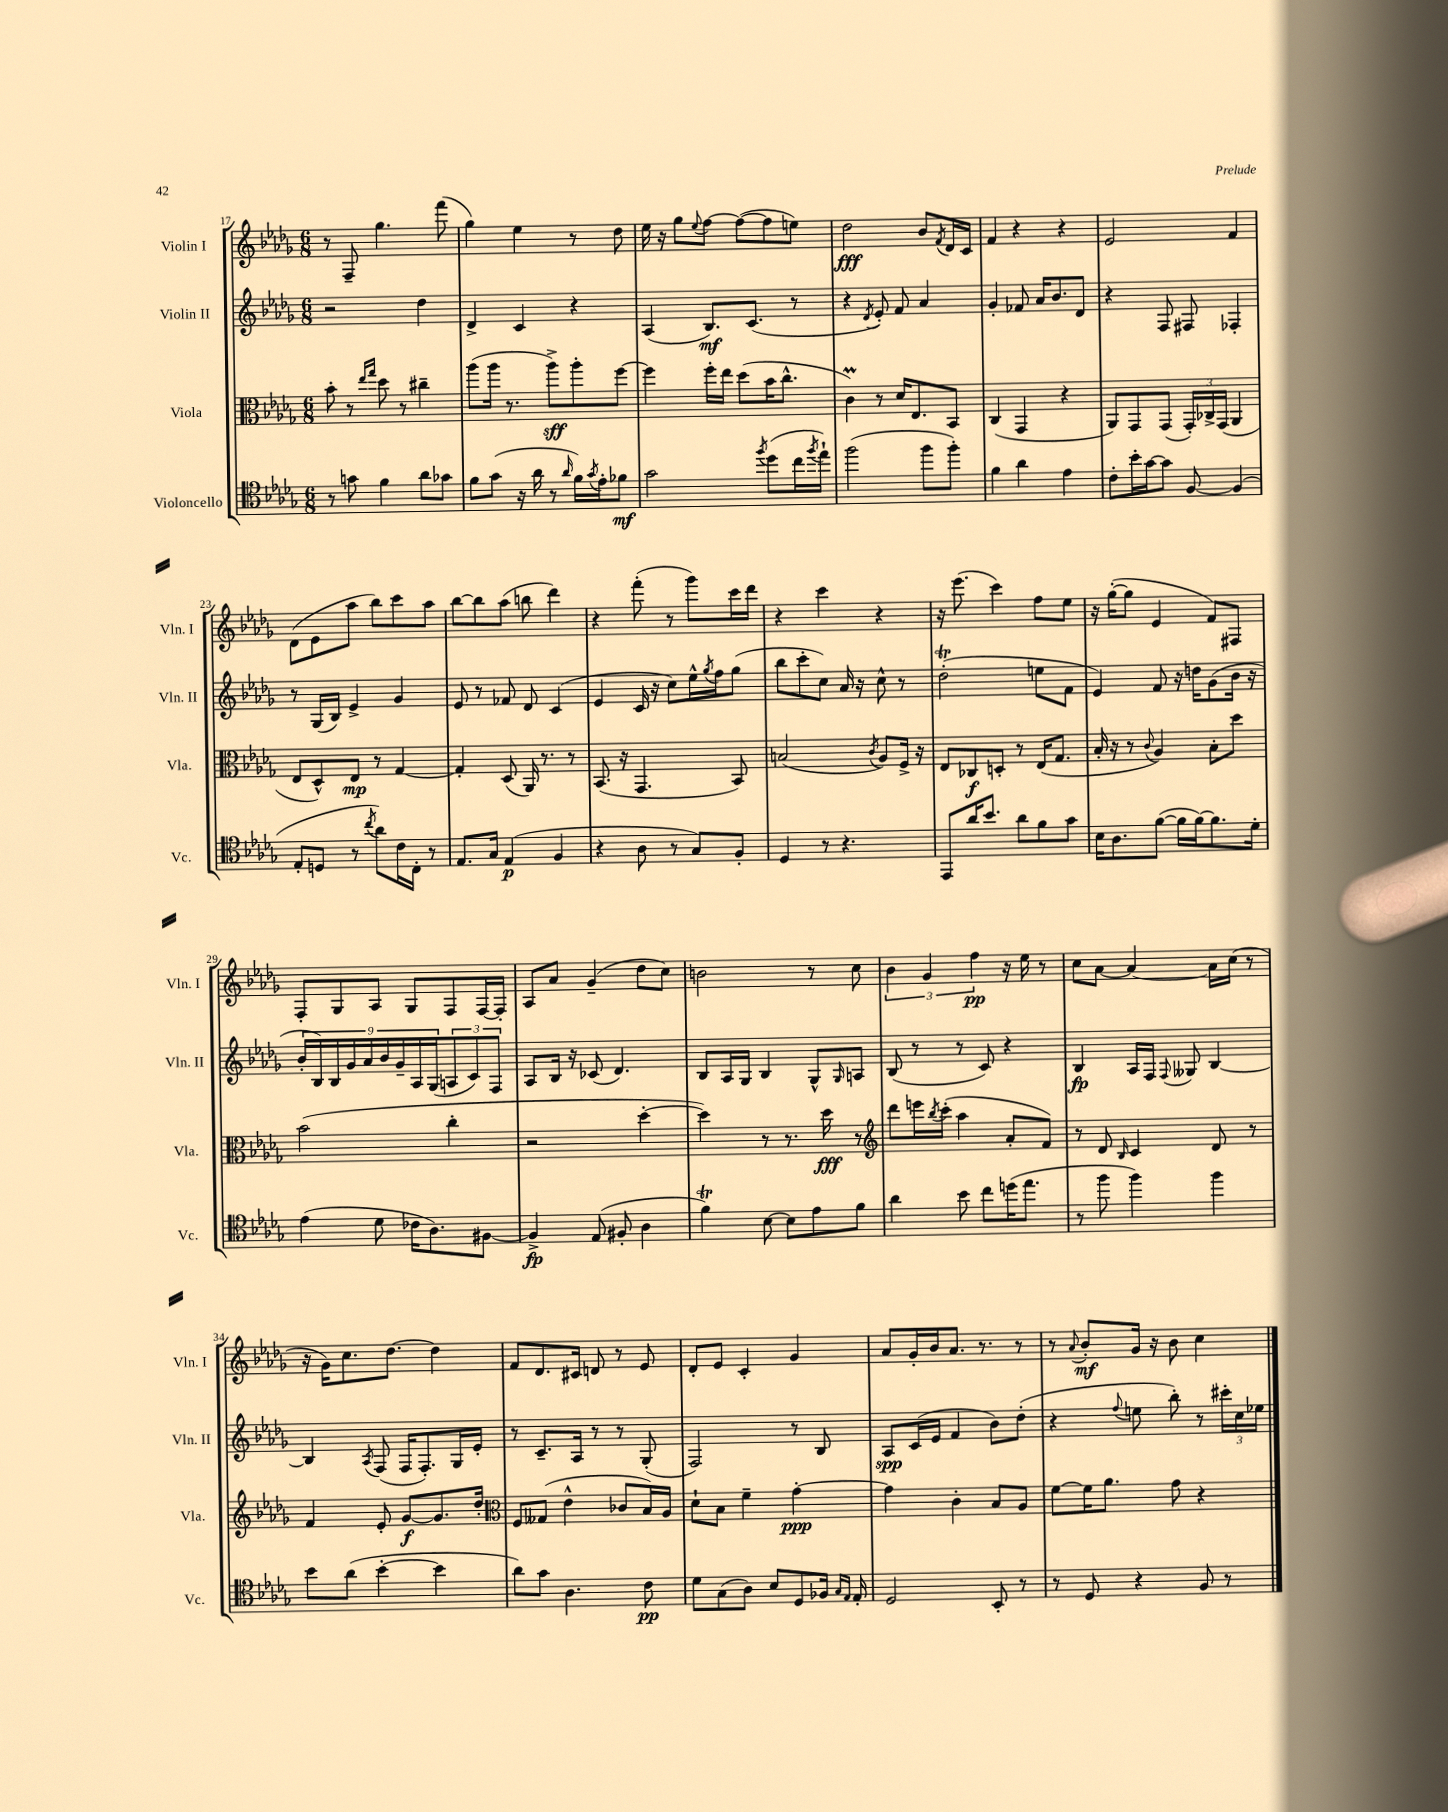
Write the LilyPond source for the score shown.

<<
\new StaffGroup <<
\new Staff = "s0" \with { instrumentName = "Violin I" shortInstrumentName = "Vln. I" } {
    \clef treble \key des \major \numericTimeSignature \time 6/8
    r8 f8-- ges''4. f'''8( |
    ges''4) ees''4 r8 des''8 |
    ees''16 r16 ges''8 \appoggiatura { ees''8 } f''8~ f''8~( f''8 e''8) |
    des''2\fff bes'8 \acciaccatura { f'8 } des'16 c'16 |
    f'4 r4 r4 |
    ees'2 f'4 |
    des'8( ees'8 aes''8 bes''8) c'''8 aes''8 |
    bes''8~ bes''8 aes''8( b''8 des'''4) |
    r4 f'''8-.( r8 ges'''8) c'''16 des'''16 |
    r4 c'''4 r4 |
    r16 ees'''8.( c'''4) f''8 ees''8 |
    r16 ges''16~-.( ges''8 ees'4 f'8) fis8 |
    f8-. ges8 aes8 ges8 f8 f16~ f16-. |
    aes8 aes'8 ges'4--( des''8 c''8) |
    b'2 r8 c''8 |
    \tuplet 3/2 { bes'4 ges'4 f''4\pp } r16 ees''16 r8 |
    c''8 aes'8~ aes'4~ aes'16 c''16( r8 |
    r16 ges'16) c''8. des''8.~ des''4 |
    f'8 des'8. cis'16 d'8 r8 ees'8 |
    des'8-. ees'8 c'4-. ges'4 |
    aes'8 ges'16-. bes'16 aes'8. r8. r8 |
    r8 \appoggiatura { aes'8 } bes'8-.\mf ges'16 r16 bes'8 c''4 \bar "|." |
}
\new Staff = "s1" \with { instrumentName = "Violin II" shortInstrumentName = "Vln. II" } {
    \clef treble \key des \major \numericTimeSignature \time 6/8
    r2 des''4 |
    des'4-> c'4 r4 |
    aes4( bes8.\mf) c'8.( r8 |
    r4 \acciaccatura { des'8 } ees'8-.) f'8 aes'4 |
    ges'4-. fes'8 aes'16 bes'8. des'8 |
    r4 f8 fis8 fes4-. |
    r8 ges16( bes16) ees'4-> ges'4 |
    ees'8 r8 fes'8 des'8 c'4( |
    ees'4 c'16 r16 c''8) ees''16-^ \acciaccatura { ges''8 } f''16 ges''8( |
    bes''8 c'''8-. c''8) aes'16 r16 c''8-^ r8 |
    des''2-.\trill( e''8 f'8 |
    ees'4) f'8 r16 d''16 ges'8( bes'16 r16 |
    \tuplet 9/8 { bes'16-. bes16) bes16 ges'16 aes'16 bes'16 ges'16-- aes16 ges16( } \tuplet 3/2 { a8 c'8) f8 } |
    aes8 bes16 r16 ces'8( des'4.) |
    bes8 aes16 ges16 bes4 ges8-^ \grace { ges16 } a8 |
    bes8( r8 r8 c'8) r4 |
    bes4\fp aes16 f16 \appoggiatura { f8 } geses8 bes4~ |
    bes4 \acciaccatura { aes8 } f8( f16 f8.-.) ges16 ees'16-. |
    r8 c'8.-- aes16 r8 r8 ges8-.( |
    f2) r8 bes8 |
    aes8\spp c'16( ees'16 f'4 bes'8) des''8-.( |
    r4 \appoggiatura { f''8 } e''8 bes''8-.) r8 \tuplet 3/2 { cis'''16-. c''16 ees''16 } \bar "|." |
}
\new Staff = "s2" \with { instrumentName = "Viola" shortInstrumentName = "Vla." } {
    \clef alto \key des \major \numericTimeSignature \time 6/8
    bes'8-. r8 \grace { ees''16 ges''16 } des''8 r8 cis''4-- |
    aes''8( aes''16 r8. aes''8->\sff) aes''8-. f''8~ |
    f''4 f''16-. ees''16 des''8( bes'16 c''8.-^ |
    c'4\prall) r8 des'16 ees8. bes,8 |
    c4( ges,4 r4 |
    aes,8) ges,8 ges,8( \tuplet 3/2 { ges,16-.) ces16-> ges,16( } aes,4 |
    ees8 des8-^) ees8\mp r8 ges4~ |
    ges4-. des8( aes,16) r8. r8 |
    bes,8.( r16 ges,4. bes,8) |
    b2( \acciaccatura { c'8 } aes8) f16-> r16 |
    ees8 ces8\f d8-. r8 ees16( ges8. |
    bes16-. r16 r8 \appoggiatura { c'8 } aes4) bes8-. des''8 |
    bes'2( c''4-. |
    r2 des''4~-. |
    des''4) r8 r8. des''16\fff r8 |
    \clef treble des'''8 e'''16 \acciaccatura { bes''8 } c'''16-.( aes''4 aes'8-. f'8) |
    r8 des'8 \grace { bes16 } c'4 des'8 r8 |
    f'4 ees'8-. ges'8~\f ges'8. des''16-. |
    \clef alto f8 geses8( ees'4-^ ces'8 bes16) aes16 |
    des'8-! bes8 f'4-- ges'4~-.\ppp |
    ges'4 c'4-. bes8 aes8 |
    f'8~ f'16 aes'8. ges'8 r4 \bar "|." |
}
\new Staff = "s3" \with { instrumentName = "Violoncello" shortInstrumentName = "Vc." } {
    \clef tenor \key des \major \numericTimeSignature \time 6/8
    r8 g'8 f'4 aes'8 ges'8 |
    f'8 ges'8( r16 aes'16 r8 \grace { aes'16 } f'16) \acciaccatura { ges'8 } ees'16-. fes'8\mf |
    ges'2 \acciaccatura { f''8 } des''8( c''16 \acciaccatura { f''8 } ees''16-!) |
    f''2( f''8 f''8-.) |
    f'4 aes'4 ees'4 |
    c'8-. bes'16-. ges'16~ ges'8 f8~ f4( |
    ees8-. d8 r8 \acciaccatura { c''8 } aes'8) c'16 c16-. r8 |
    ees8. ges16 ees4\p( f4 |
    r4 aes8 r8 ges8) f8-. |
    des4 r8 r4. |
    ees,8 aes'16 bes'8. aes'8 f'8 ges'8 |
    bes16 aes8. f'8~( f'16 f'16~) f'8. des'16-. |
    ees'4( des'8 ces'16 aes8.) fis8~ |
    fis4->\fp ees8( fis8-. aes4 |
    f'4\trill) bes8~ bes8 ees'8 f'8 |
    aes'4 bes'8 c''8 d''16( ees''8. |
    r8 f''8 f''4) f''4 |
    bes'8 aes'8( bes'4~-. bes'4 |
    aes'8) ges'8 aes4. c'8\pp |
    des'8 ges8( aes8) bes8 des8 fes16 \grace { ges16 ees16 } ees16-. |
    des2 bes,8-. r8 |
    r8 des8 r4 f8 r8 \bar "|." |
}
>>
>>
\layout { \context { \Score currentBarNumber = #17 } }
